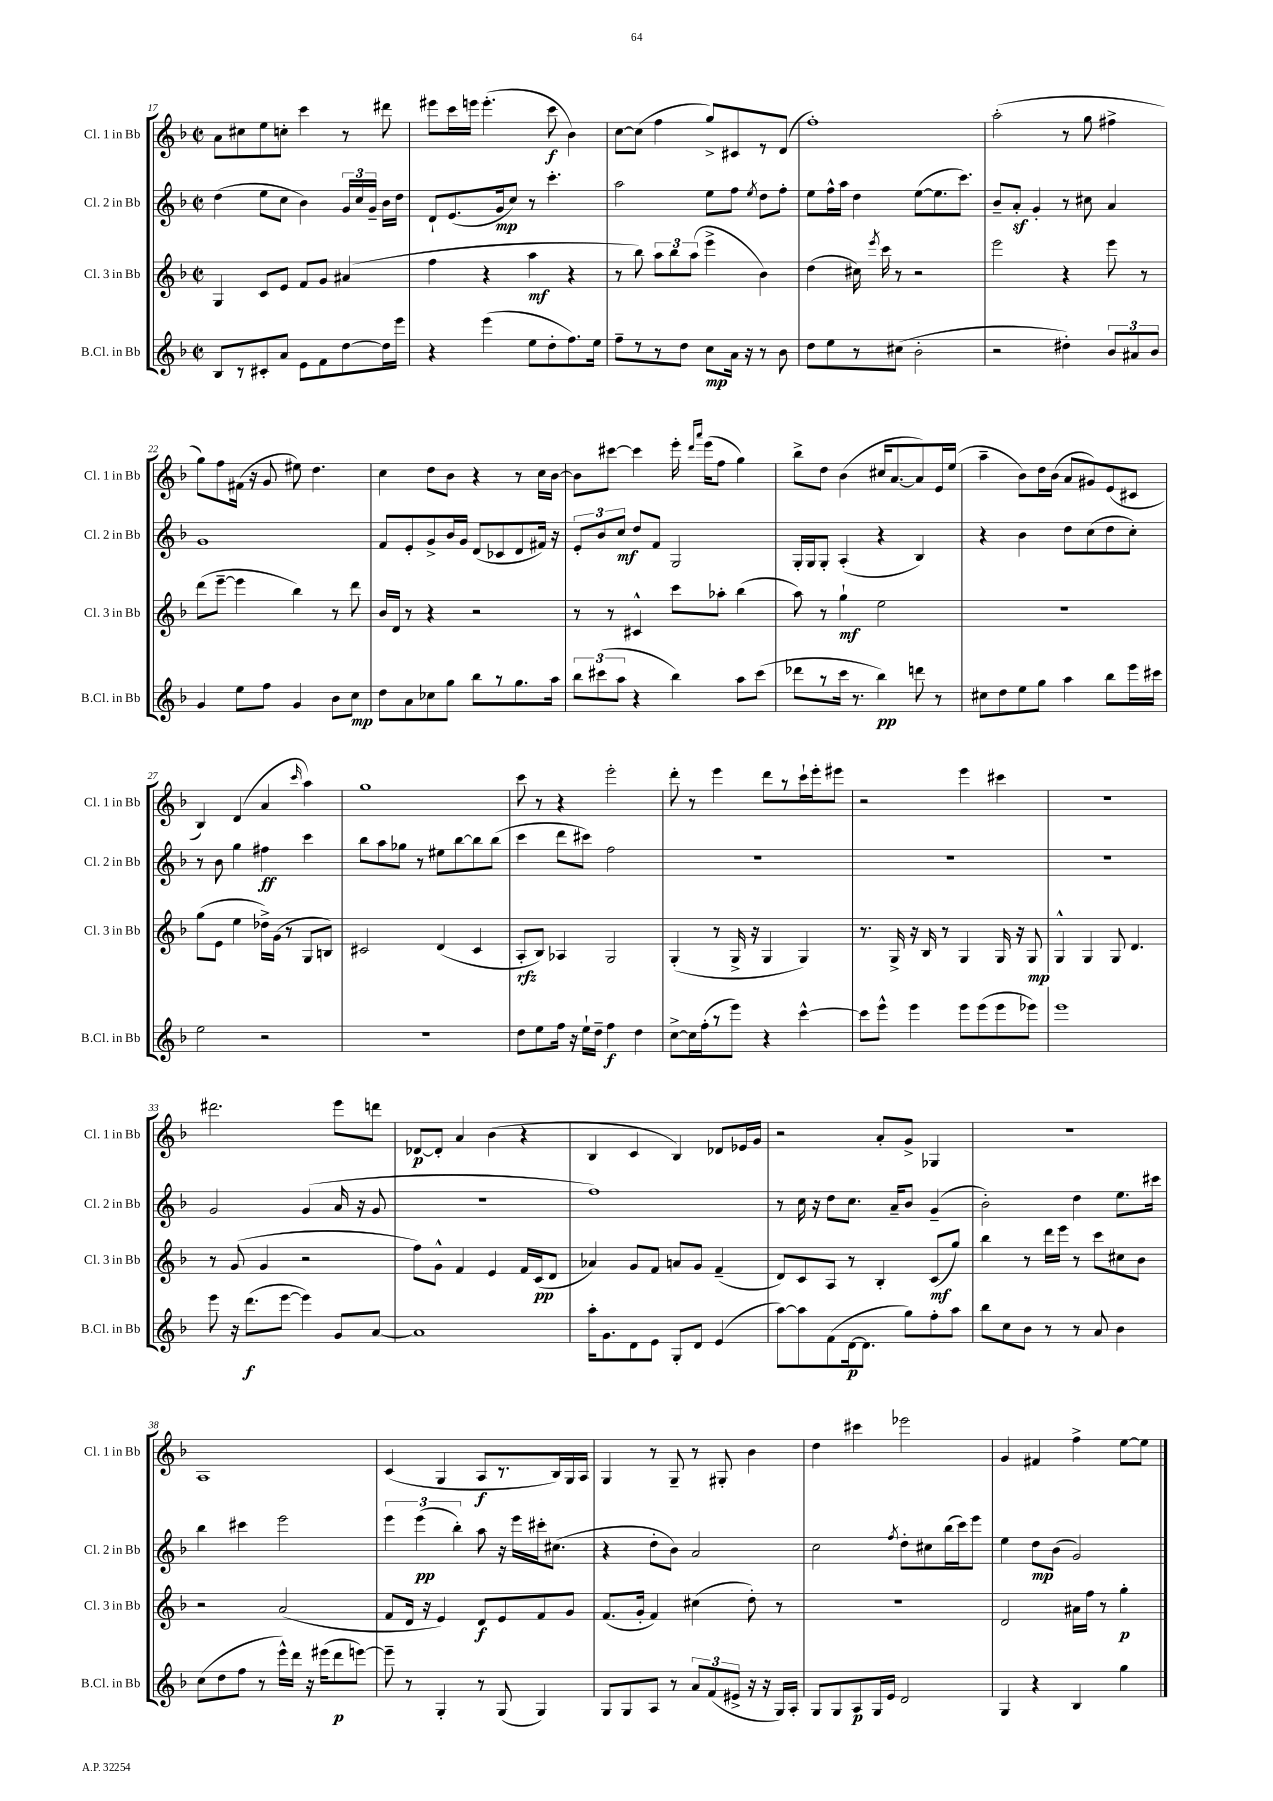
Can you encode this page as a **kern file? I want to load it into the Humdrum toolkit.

**kern	**kern	**kern	**kern
*staff4	*staff3	*staff2	*staff1
*clefG2	*clefG2	*clefG2	*clefG2
*k[b-]	*k[b-]	*k[b-]	*k[b-]
*M2/2	*M2/2	*M2/2	*M2/2
*met(c|)	*met(c|)	*met(c|)	*met(c|)
8B-/L	4G/	(4dd\	8a\L
8r	.	.	8cc#\
8c#'/	8c/L	8ee\L	8ee\
8a/J	8e/J	8cc\J	8cc'\J
8e\L	8f/L	4b-\)	4ccc\
8f\	8g/J	.	.
[8dd\	(4a#/	24g/LL	8r
.	.	24cc/	.
.	.	24g~/JJ	.
16dd\]L	.	16b-\LL	8ddd#\
16eee\JJ	.	16dd\JJ	.
=	=	=	=
4r	4ff\	8d`/L	8eee#\L
.	.	(8.e/	16ccc\L
.	.	.	16eee\JJ
(4eee\	4r	.	(4.eee'\
.	.	16g/k	.
.	.	8cc/J)	.
8ee\L	4aa\	8r	.
8dd'\	.	4.ccc'\	8ccc\
8.ff\)	4r	.	4b-\)
16ee\Jk	.	.	.
=	=	=	=
8ff~\L	8r	2aa\	[8cc\L
8r	8bb-\)	.	(8cc\]J
8r	12aa\L	.	4ff\
.	12bb-\	.	.
8dd\J	.	.	.
.	(12aa\J	.	.
8cc\L	4eee^\	8ee\L	8gg^/L)
16a\Jk	.	8ff\J	8c#/
16r	.	.	.
.	.	8qee/	.
8r	4b-\)	8dd\L	8r
8b-\	.	8ff'\J	(8d/J
=	=	=	=
8dd\L	(4dd\	8ee\L	1ff')
8ee\	.	16ff^^\L	.
.	.	16aa\JJ	.
8r	16cc#\)	4dd\	.
.	8qeee/	.	.
.	16ccc\	.	.
(8cc#\J	8r	.	.
2b-'\	2r	([8ee\L	.
.	.	8.ee\]	.
.	.	8.ccc\J)	.
=	=	=	=
2r	2eee\	8b-~/L	(2aa'\
.	.	8a'/J	.
.	.	4g'/	.
4dd#'\)	4r	8r	8r
.	.	8cc#\	8gg\
12b-/L	8eee\	4a/	4ff#^\
12a#/	.	.	.
.	8r	.	.
12b-/J	.	.	.
=	=	=	=
4g/	(8ddd\L	1g	8gg\L)
.	[8eee~\J	.	8ff\
8ee\L	4eee\]	.	(16f#\Jk
.	.	.	16r
8ff\J	.	.	8g/
4g/	4bb-\)	.	8ee#\)
.	.	.	4.dd\
8b-\L	8r	.	.
8cc\J	8ddd\	.	.
=	=	=	=
8dd\L	16b-/LL	8f/L	4cc\
.	16d/JJ	.	.
8a\	8r	8e'/	.
8cc-\	4r	8g^/	8dd\L
8gg\J	.	16b-/L	8b-\J
.	.	16g/JJ	.
8bb-\L	2r	(8d/L	4r
8r	.	8c-/	.
8.gg\	.	8d/	8r
.	.	16f#/Jk)	16cc\LL
16aa\Jk	.	16r	[16b-\JJ
=	=	=	=
12bb-\L	8r	12e'/L	8b-\]L
(12ccc#\	.	12b-/	.
.	8r	.	[8ccc#\J
12aa\J	.	12cc/J	.
4r	4c#^^/	8dd/L	4ccc#\]
.	.	8f/J	.
4bb-\)	8ccc\L	2G/	16eee'\
.	.	.	16qqddd/LL
.	.	.	16qqaaa/JJ
.	.	.	(16eee\LK
.	8aa-'\J	.	8ff\J
8aa\L	(4bb-\	.	4gg\)
(8ccc#\J	.	.	.
=	=	=	=
8ddd-\L	8aa\)	16G'/LL	8bb-^\L
.	.	16G/J	.
8r	8r	8G'/J	8dd\J
16ccc\Jk	4gg`\	(4A'/	(4b-\
8.r	.	.	.
4bb-\)	2ee\	4r	16cc#/LK
.	.	.	[8.a/
8ddd\	.	4B-/)	8a/])
8r	.	.	16e/L
.	.	.	(16ee/JJ
=	=	=	=
8cc#\L	1r	4r	4aa~\
8dd\	.	.	.
8ee\	.	4b-\	8b-\L)
8gg\J	.	.	16dd\L
.	.	.	(16b-\JJ
4aa\	.	8dd\L	8a/L
.	.	(8cc\	8g#/)
8bb-\L	.	8dd\	(8e/
16eee\L	.	8cc'\J)	8c#/J
16ccc#\JJ	.	.	.
=	=	=	=
2ee\	(8gg\L	8r	4B-/)
.	8e\J	8b-\	.
.	4ee\	4gg\	(4d/
2r	16dd-^\LL)	4ff#\	4a/
.	(16g\JJ	.	.
.	8r	.	.
.	.	.	16qqccc/
.	8G/L	4ccc\	4aa\)
.	8B/J)	.	.
=	=	=	=
1r	2c#/	8bb-\L	1gg
.	.	8aa\	.
.	.	8gg-\J	.
.	.	8r	.
.	(4d/	8ee#\L	.
.	.	[8bb-\	.
.	4c#/	8bb-\]	.
.	.	(8bb-\J	.
=	=	=	=
8dd\L	8A'/L	4ccc\	8ccc\
8ee\	8B-/J)	.	8r
16ff\Jk	4A-/	8ddd\L	4r
16r	.	.	.
16ee`\LL	.	8ccc#\J)	.
16dd~\JJ	.	.	.
4ff\	2G/	2ff\	2eee'\
4dd\	.	.	.
=	=	=	=
[8cc^\L	(4G'/	1r	8ddd'\
16cc\]L	.	.	8r
(16ff'\J	.	.	.
8r	8r	.	4eee\
8eee\J)	16G^/	.	.
.	16r	.	.
4r	4G/	.	8ddd\L
.	.	.	8r
[4ccc^^\	4G/)	.	16ccc`\L
.	.	.	16eee'\J
.	.	.	8eee#\J
=	=	=	=
8ccc\]L	8.r	1r	2r
8eee^^\J	.	.	.
.	16G^/	.	.
4eee\	16r	.	.
.	16B-/	.	.
.	8r	.	.
8eee\L	4G/	.	4eee\
(8eee\	.	.	.
8eee\	16G/	.	4ccc#\
.	16r	.	.
8eee-\J)	8G/	.	.
=	=	=	=
1eee	4G^^/	1r	1r
.	4G/	.	.
.	8G/	.	.
.	4.d/	.	.
=	=	=	=
8eee\	8r	2g/	2.ddd#\
16r	(8g/	.	.
(8.ddd\L	.	.	.
.	4g/	.	.
[8eee\J	.	.	.
4eee\])	2r	(4g/	.
8g/L	.	16a/	8eee\L
.	.	16r	.
[8a/J	.	8g/	8ddd\J
=	=	=	=
1a]	8ff\L)	1r	[8d-/L
.	8g^^\J	.	8d-'/]J
.	4f/	.	4a/
.	4e/	.	(4b-\
.	16f/LL	.	4r
.	(16c/J	.	.
.	8d/J	.	.
=	=	=	=
16aa'\LK	4a-/)	1ff)	4B-/
8.g\	.	.	.
8d\	8g/L	.	4c/
8e\J	8f/J	.	.
8G'/L	8a/L	.	4B-/)
8d/J	8g/J	.	.
(4e/	(4f~/	.	8d-/L
.	.	.	16e-/L
.	.	.	16g/JJ
=	=	=	=
[8aa\L)	8d/L)	8r	2r
8aa\]	8c/	16cc\	.
.	.	16r	.
(8f\	8A/J	8dd\L	.
[16d\k	8r	8.cc\J	.
8.d\]J	.	.	.
.	4B-'/	.	8a'/L
.	.	16a~/LK	.
8gg\L)	.	8b-/J	8g^/J
8ff'\	(8c/L	(4g~/	4G-/
8aa\J	8gg/J)	.	.
=	=	=	=
8bb-\L	4bb-\	2b-'\)	1r
8cc\	.	.	.
8b-\J	8r	.	.
8r	16ddd\LL	.	.
.	16eee\JJ	.	.
8r	8r	4dd\	.
8a/	8ccc\L	.	.
4b-\	8cc#\	8.ee\L	.
.	8b-\J	.	.
.	.	16ccc#\Jk	.
=	=	=	=
(8cc\L	2r	4bb-\	1A
8dd\	.	.	.
8ff\J	.	4ccc#\	.
8r	.	.	.
16eee^^\LL)	(2a/	2eee\	.
16ddd\JJ	.	.	.
16r	.	.	.
(16eee#\LK	.	.	.
8ddd\	.	.	.
[8eee\J)	.	.	.
=	=	=	=
8eee~\]	8f/L	6eee\	(4c/
8r	16d/Jk	.	.
.	.	(6eee\	.
.	16r	.	.
4G'/	4e/)	.	4G/
.	.	6bb-'\)	.
8r	8d/L	8aa\	8A/L
(8G/	8e/	16r	8.r
.	.	16eee\LL	.
4G/)	8f/	16ccc#'\J	.
.	.	(8.cc#\J	16B-/L)
.	8g/J	.	16G/
.	.	.	16A/JJ
=	=	=	=
8G/L	(8.f/L	4r	4G/
8G/	.	.	.
.	16g'/Jk	.	.
8A/J	4f/)	8dd'\L	8r
8r	.	8b-\J)	8G~/
12a/L	(4cc#\	2a/	8r
(12f/	.	.	.
.	.	.	8G#'/
12e#^/J	.	.	.
16r	8dd'\)	.	4b-\
16r	.	.	.
16G/LL)	8r	.	.
16A'/JJ	.	.	.
=	=	=	=
8G/L	1r	2cc\	4dd\
8G/	.	.	.
8A/	.	.	4ccc#\
16G/L	.	.	.
16e/JJ	.	.	.
.	.	8qff/	.
2d/	.	8dd'\L	2eee-\
.	.	8cc#\	.
.	.	(16bb-\L	.
.	.	16ccc\J)	.
.	.	8eee\J	.
=	=	=	=
4G/	2d/	4ee\	4g/
4r	.	8dd\L	4f#/
.	.	(8b-\J	.
4B-/	16a#\LL	2g/)	4ff^\
.	16ff\JJ	.	.
.	8r	.	.
4gg\	4gg'\	.	[8ee\L
.	.	.	8ee\]J
==	==	==	==
*-	*-	*-	*-
